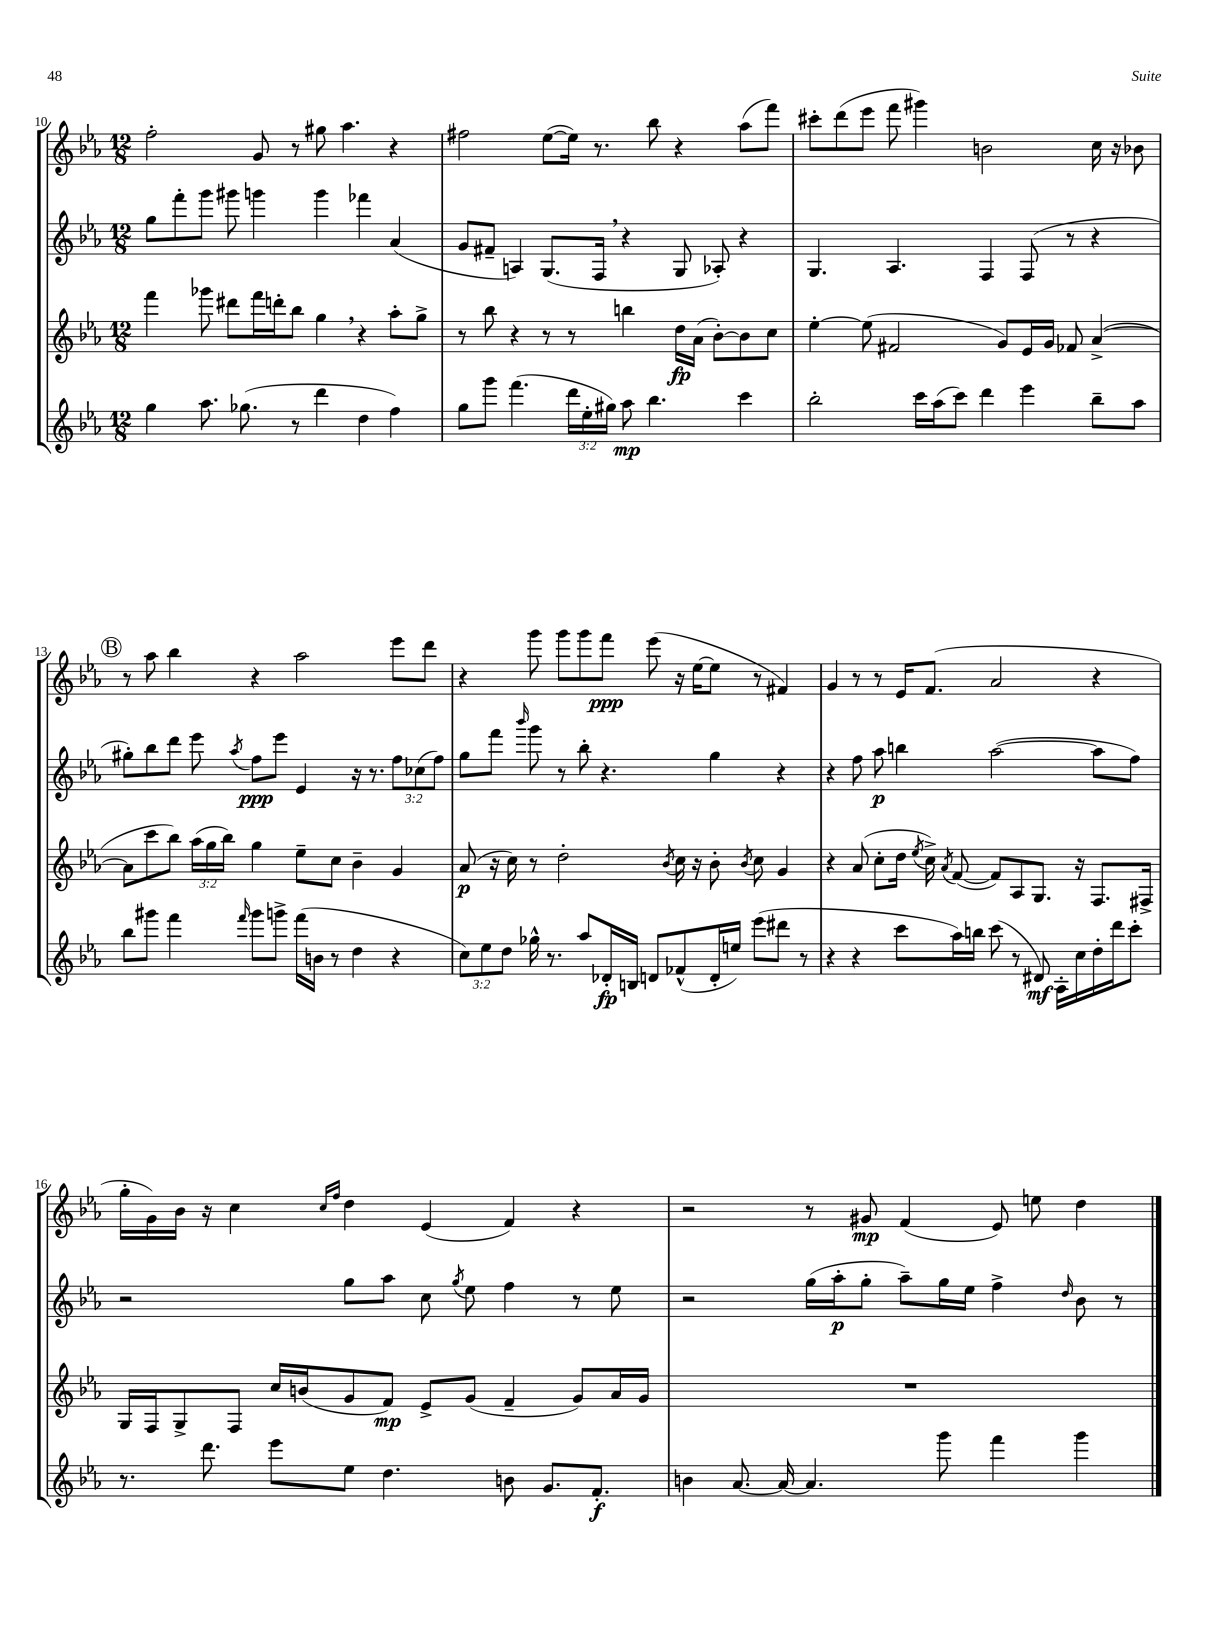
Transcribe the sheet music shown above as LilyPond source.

<<
\new StaffGroup <<
\new Staff = "s0" {
    \clef treble \key ees \major \numericTimeSignature \time 12/8
    \autoBeamOff f''2-. g'8 r8 gis''8 aes''4. r4 |
    fis''2 ees''8[~( ees''16]) r8. bes''8 r4 aes''8[( f'''8]) |
    cis'''8[-. d'''8( ees'''8] f'''8 gis'''4) b'2 c''16 r16 bes'8 |
    \mark \markup { \circle "B" } r8 aes''8 bes''4 r4 aes''2 ees'''8[ d'''8] |
    r4 g'''8 g'''8[ g'''8 f'''8]\ppp ees'''8( r16 ees''16[~ ees''8] r8 fis'4) |
    g'4 r8 r8 ees'16[ f'8.]( aes'2 r4 |
    g''16[-. g'16) bes'16] r16 c''4 \grace { c''16[ f''16] } d''4 ees'4( f'4) r4 |
    r2 r8 gis'8\mp f'4( ees'8) e''8 d''4 \bar "|." |
}
\new Staff = "s1" {
    \clef treble \key ees \major \numericTimeSignature \time 12/8 \override Staff.TupletNumber.text = #tuplet-number::calc-fraction-text
    \autoBeamOff g''8[ f'''8-. g'''8] gis'''8 g'''4 g'''4 fes'''4 aes'4( |
    g'8[ fis'8]-- a4) g8.[( f16] \breathe r4 g8 aes8-.) r4 |
    g4. aes4. f4 f8( r8 r4 |
    \mark \markup { \circle "B" } gis''8[-.) bes''8 d'''8] ees'''8 \acciaccatura { aes''8 } f''8[\ppp ees'''8] ees'4 r16 r8. \tuplet 3/2 { f''8[ ces''8( f''8]) } |
    g''8[ f'''8] \grace { bes'''16 } g'''8 r8 bes''8-. r4. g''4 r4 |
    r4 f''8 aes''8\p b''4 aes''2~( aes''8[ f''8]) |
    r2 g''8[ aes''8] c''8 \acciaccatura { g''8 } ees''8 f''4 r8 ees''8 |
    r2 g''16[( aes''16-.\p g''8]-. aes''8[--) g''16 ees''16] f''4-> \grace { d''16 } bes'8 r8 \bar "|." |
}
\new Staff = "s2" {
    \clef treble \key ees \major \numericTimeSignature \time 12/8 \override Staff.TupletNumber.text = #tuplet-number::calc-fraction-text
    \autoBeamOff f'''4 ges'''8 dis'''8[ f'''16 d'''16-. bes''8] g''4 \breathe r4 aes''8[-. g''8]-> |
    r8 bes''8 r4 r8 r8 b''4 d''16[\fp aes'16]( bes'8[~-.) bes'8 c''8] |
    ees''4~-. ees''8( fis'2 g'8[) ees'16 g'16] fes'8 aes'4~->( |
    \mark \markup { \circle "B" } aes'8[ c'''8 bes''8]) \tuplet 3/2 { aes''16[( g''16 bes''16]) } g''4 ees''8[-- c''8] bes'4-- g'4 |
    aes'8\p( r16 c''16) r8 d''2-. \acciaccatura { bes'8 } c''16 r16 bes'8-. \acciaccatura { bes'8 } c''8 g'4 |
    r4 aes'8( c''8[-. d''16] \acciaccatura { ees''8 } c''16->) \acciaccatura { aes'8 } f'8~( f'8[) aes8 g8.] r16 f8.[ fis16]-> |
    g16[ f16 g8-> f8] c''16[ b'16( g'8 f'8]\mp) ees'8[-> g'8]( f'4-- g'8[) aes'16 g'16] |
    R1. \bar "|." |
}
\new Staff = "s3" {
    \clef treble \key ees \major \numericTimeSignature \time 12/8 \override Staff.TupletNumber.text = #tuplet-number::calc-fraction-text
    \autoBeamOff g''4 aes''8. ges''8.( r8 d'''4 d''4 f''4) |
    g''8[ g'''8] f'''4.( \tuplet 3/2 { d'''16[ ees''16-. gis''16]) } aes''8\mp bes''4. c'''4 |
    bes''2-. c'''16[ aes''16( c'''8]) d'''4 ees'''4 bes''8[-- aes''8] |
    \mark \markup { \circle "B" } bes''8[ gis'''8] f'''4 \grace { f'''16 } gis'''8[ g'''8]-> f'''16[( b'16] r8 d''4 r4 |
    \tuplet 3/2 { c''8[) ees''8 d''8] } ges''16-^ r8. aes''8[ des'16-.\fp b16] d'8[ fes'8-^( d'16-. e''16]) ees'''8[( dis'''8] r8 |
    r4 r4 c'''8[ aes''16) b''16] c'''8( r8 dis'8\mf) aes16[-. c''16 d''16-. d'''16 c'''8]-. |
    r8. d'''8. ees'''8[ ees''8] d''4. b'8 g'8.[ f'8.]-.\f |
    b'4 aes'8.~ aes'16~ aes'4. g'''8 f'''4 g'''4 \bar "|." |
}
>>
>>
\layout { \context { \Score currentBarNumber = #10 } }
